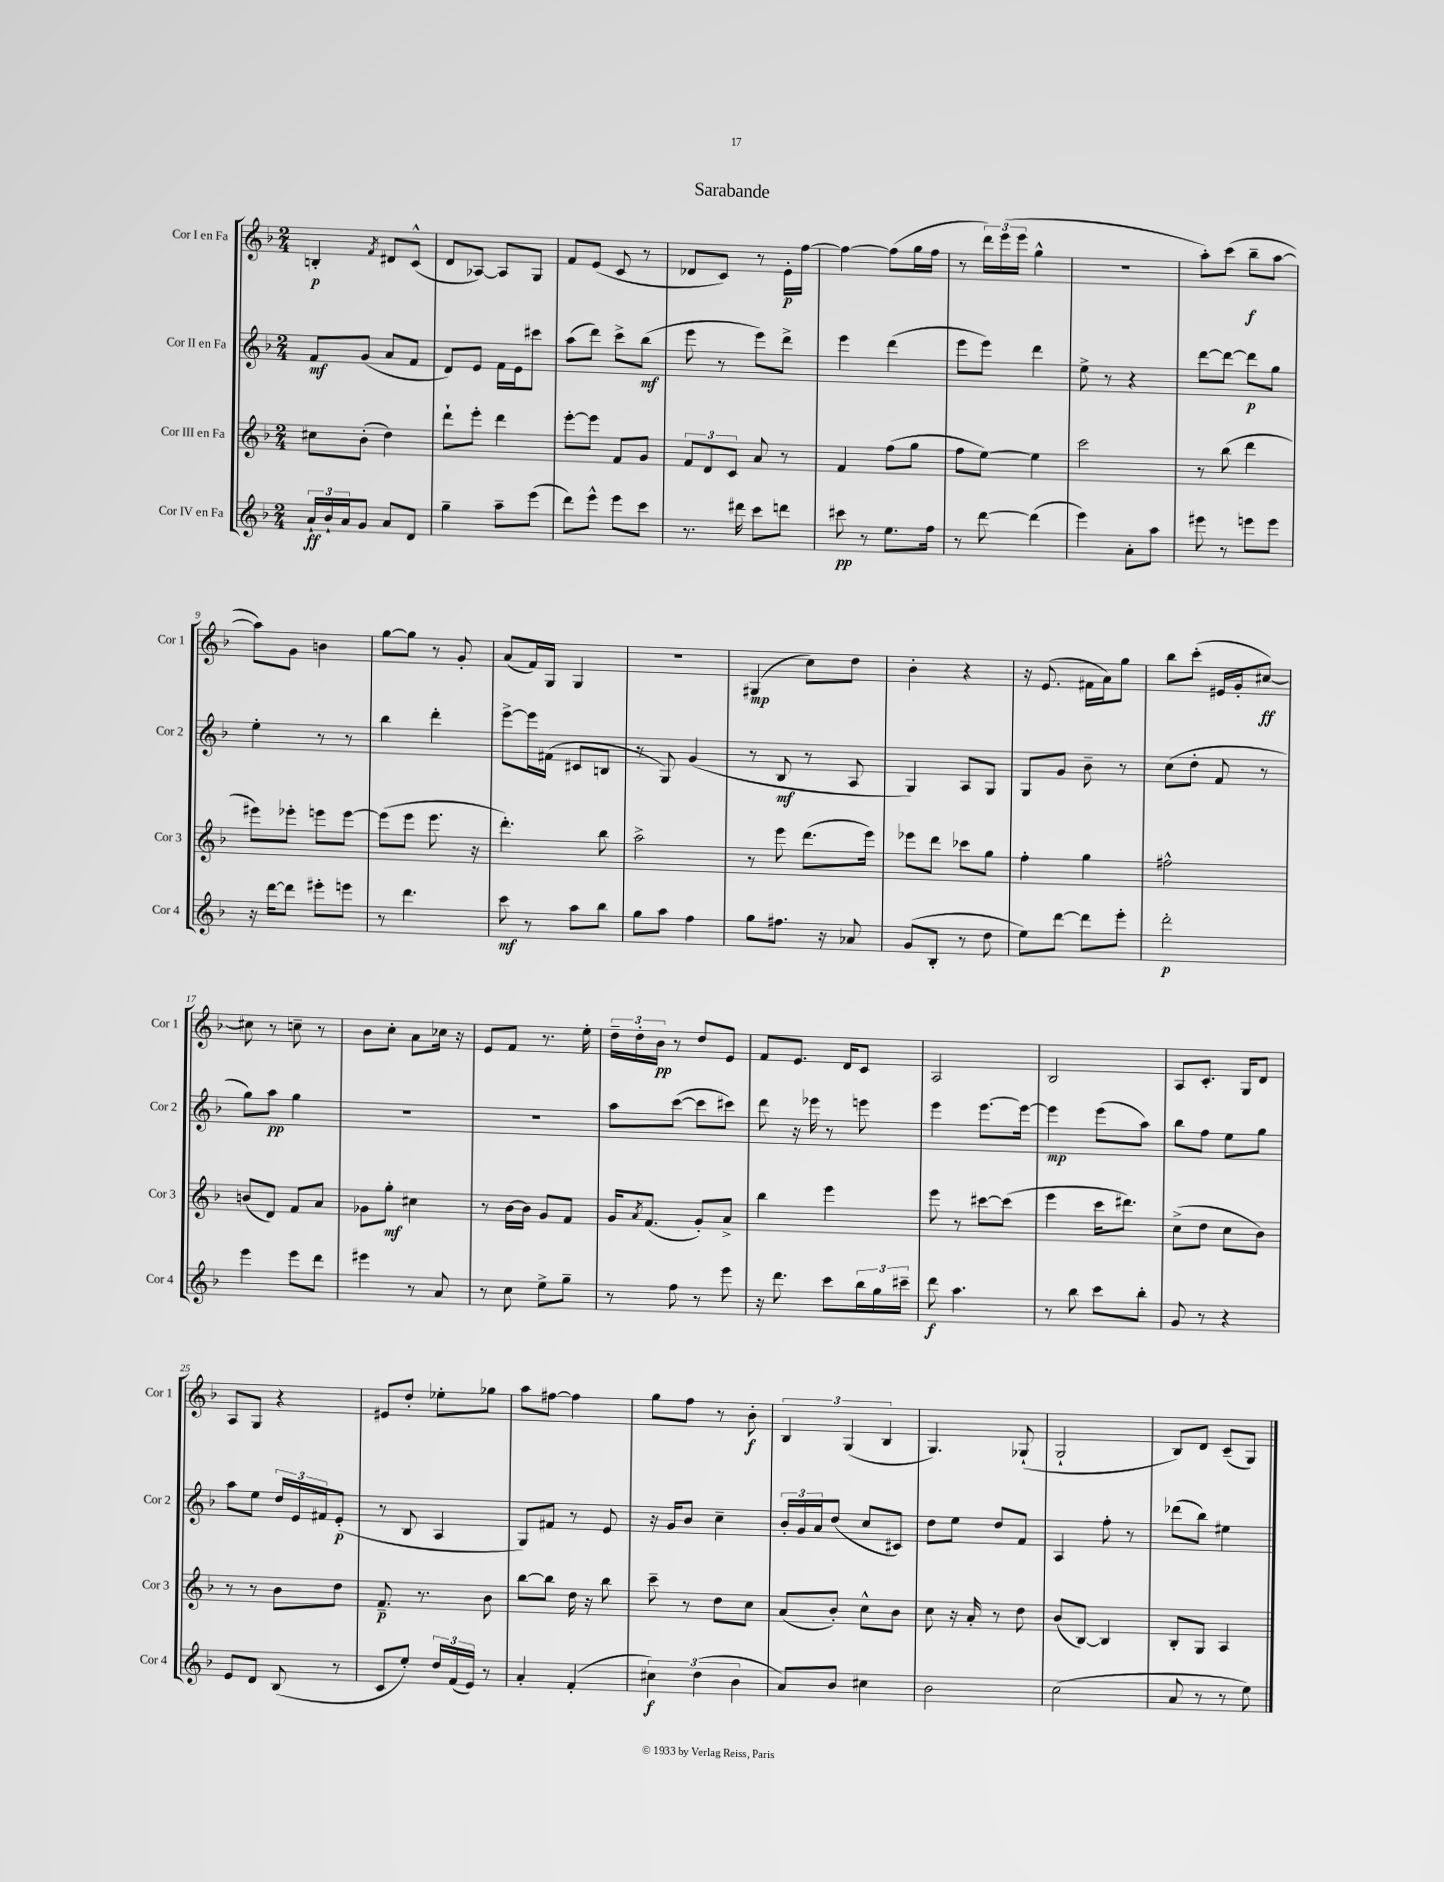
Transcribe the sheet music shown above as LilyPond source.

\header { title = "Sarabande" }
<<
\new StaffGroup <<
\new Staff = "s0" \with { instrumentName = "Cor I en Fa" shortInstrumentName = "Cor 1" } {
    \clef treble \key f \major \numericTimeSignature \time 2/4
    b4-.\p \acciaccatura { f'8 } dis'8 c'8-^( |
    d'8 aes8~) aes8 g8 |
    f'8 e'8( c'8 r8 |
    des'8 c'8) r8 e'16-.\p f''16~ |
    f''4~ f''8( g''16 f''16 |
    r8 \tuplet 3/2 { d'''16) e'''16( e'''16 } g''4-^ |
    R2 |
    a''8-.) c'''8( bes''8--\f a''8~ |
    a''8) g'8 b'4 |
    g''8~ g''8 r8 g'8-. |
    a'8( f'16) g16 g4 |
    r2 |
    gis4\mp( c''8) d''8 |
    bes'4-. r4 |
    r16 e'8.( fis'16 a'16) g''8 |
    bes''8 c'''8-.( eis'16 g'16-. cis''8~\ff) |
    cis''8 r8 c''8-- r8 |
    bes'8 c''8-. a'8 ces''16 r16 |
    e'8 f'8 r8. e''16-. |
    \tuplet 3/2 { d''16-- d''16-. bes'16\pp } r8 d''8 e'8 |
    f'8 e'8. d'16 c'8 |
    a2 |
    bes2 |
    a8 c'8.-. g16 d'8 |
    a8 g8 r4 |
    eis'8 d''8-. ees''8-. ges''8 |
    a''8 fis''8~ fis''4 |
    g''8 f''8 r8 bes'8-.\f |
    \tuplet 3/2 { bes4 g4( bes4 } |
    g4.) ges8-!( |
    g2-! |
    bes8) d'8 c'8--( g8) \bar "|." |
}
\new Staff = "s1" \with { instrumentName = "Cor II en Fa" shortInstrumentName = "Cor 2" } {
    \clef treble \key f \major \numericTimeSignature \time 2/4
    f'8\mf g'8( a'8 f'8 |
    d'8) e'8 f'16 e'16 cis'''8 |
    a''8( d'''8) c'''8-> bes''8\mf( |
    e'''8 r8 e'''8) d'''8-> |
    e'''4 d'''4( |
    e'''8 e'''8) d'''4 |
    e''8-> r8 r4 |
    d'''8~ d'''8~ d'''8\p g''8 |
    e''4-. r8 r8 |
    bes''4 d'''4-. |
    e'''8~-> e'''16 fis'16( cis'8 b8 |
    r8 g8) g'4( |
    r8 bes8\mf r8 a8 |
    g4) a8 g8 |
    g8 g'8 bes'8-- r8 |
    c''8( d''8-. f'8 r8 |
    g''8) a''8\pp g''4 |
    R2 |
    R2 |
    a''8 c'''8~( c'''8 cis'''8) |
    d'''8 r16 ees'''16 r8 e'''8 |
    e'''4 e'''8.~ e'''16~ |
    e'''4\mp e'''8( a''8) |
    bes''8 f''8 e''8 g''8 |
    a''8 e''8 \tuplet 3/2 { d''16 e'16 fis'16 } e'8-.\p( |
    r8 bes8 a4 |
    g8) fis'8 r8 e'8 |
    r16 g'16 bes'8 c''4-- |
    \tuplet 3/2 { bes'16-. g'16 a'16 } d''8( c''8 cis'8) |
    d''8 e''8 d''8 f'8 |
    a4 f''8-. r8 |
    des'''8( bes''8) eis''4 \bar "|." |
}
\new Staff = "s2" \with { instrumentName = "Cor III en Fa" shortInstrumentName = "Cor 3" } {
    \clef treble \key f \major \numericTimeSignature \time 2/4
    cis''8 bes'8-.( d''4) |
    d'''8-! e'''8-. d'''4 |
    e'''8~-. e'''8 f'8 g'8 |
    \tuplet 3/2 { f'8 d'8 c'8 } a'8 r8 |
    f'4 f''8( g''8 |
    f''8 e''8~) e''4 |
    c'''2 |
    r8 bes''8( d'''4 |
    eis'''8) ees'''8-. e'''8 e'''8~ |
    e'''8( e'''8 e'''8. r16 |
    d'''4.-.) bes''8 |
    a''2-> |
    r8 e'''8 d'''8.( e'''16) |
    ees'''8 d'''8 ces'''8 g''8 |
    f''4-. g''4 |
    fis''2-^ |
    b'8( d'8) f'8 a'8 |
    ges'8 g''8-.\mf cis''4 |
    r8 bes'16~ bes'16 g'8 f'8 |
    g'16 \acciaccatura { a'8 } f'8.( g'8-.) a'8-> |
    bes''4 e'''4 |
    e'''8 r8 cis'''8~ cis'''8( |
    e'''4 c'''16 dis'''8.) |
    c''8->( d''8 c''8 bes'8) |
    r8 r8 bes'8 d''8 |
    f'8.--\p r8. bes'8 |
    bes''8~ bes''8 d''16 r16 bes''8 |
    c'''8-- r8 d''8 c''8 |
    a'8( bes'8-.) c''8-^ bes'8 |
    c''8 r16 a'16-. r8 d''8 |
    bes'8( bes8~) bes4 |
    bes8-. g8 a4 \bar "|." |
}
\new Staff = "s3" \with { instrumentName = "Cor IV en Fa" shortInstrumentName = "Cor 4" } {
    \clef treble \key f \major \numericTimeSignature \time 2/4
    \tuplet 3/2 { a'16-!\ff bes'16-! a'16 } g'8 a'8 d'8 |
    g''4-- a''8-- e'''8( |
    d'''8) e'''8-^ e'''8 c'''8 |
    r8. dis'''16 c'''8 d'''8 |
    cis'''8\pp r8 e''8. f''16 |
    r8 d'''8~ d'''4( |
    e'''4) a'8-. a''8 |
    eis'''8 r8 e'''8 e'''8 |
    r16 d'''16~ d'''8 eis'''8-. e'''8 |
    r8 d'''4. |
    c'''8\mf r8 a''8 bes''8 |
    g''8 a''8 f''4 |
    g''8 fis''8. r16 aes'8 |
    g'8( bes8-. r8 d''8 |
    e''8) d'''8~ d'''8 e'''8-. |
    d'''2-.\p |
    e'''4 e'''8 d'''8 |
    eis'''4 r8 a'8 |
    r8 c''8 e''8-> g''8-- |
    r8 f''8 r8 e'''8 |
    r16 d'''8. c'''8 \tuplet 3/2 { bes''16 g''16 cis'''16-- } |
    d'''8\f a''4. |
    r8 bes''8 c'''8 bes''8-. |
    g'8 r8 r4 |
    e'8 d'8 bes8( r8 |
    c'8 e''8-.) \tuplet 3/2 { d''16 f'16( e'16) } r8 |
    a'4-. f'4-.( |
    \tuplet 3/2 { cis''4\f) d''4( bes'4 } |
    a'8) bes'8 cis''4 |
    bes'2 |
    c''2( |
    a'8 r8 r8 e''8) \bar "|." |
}
>>
>>
